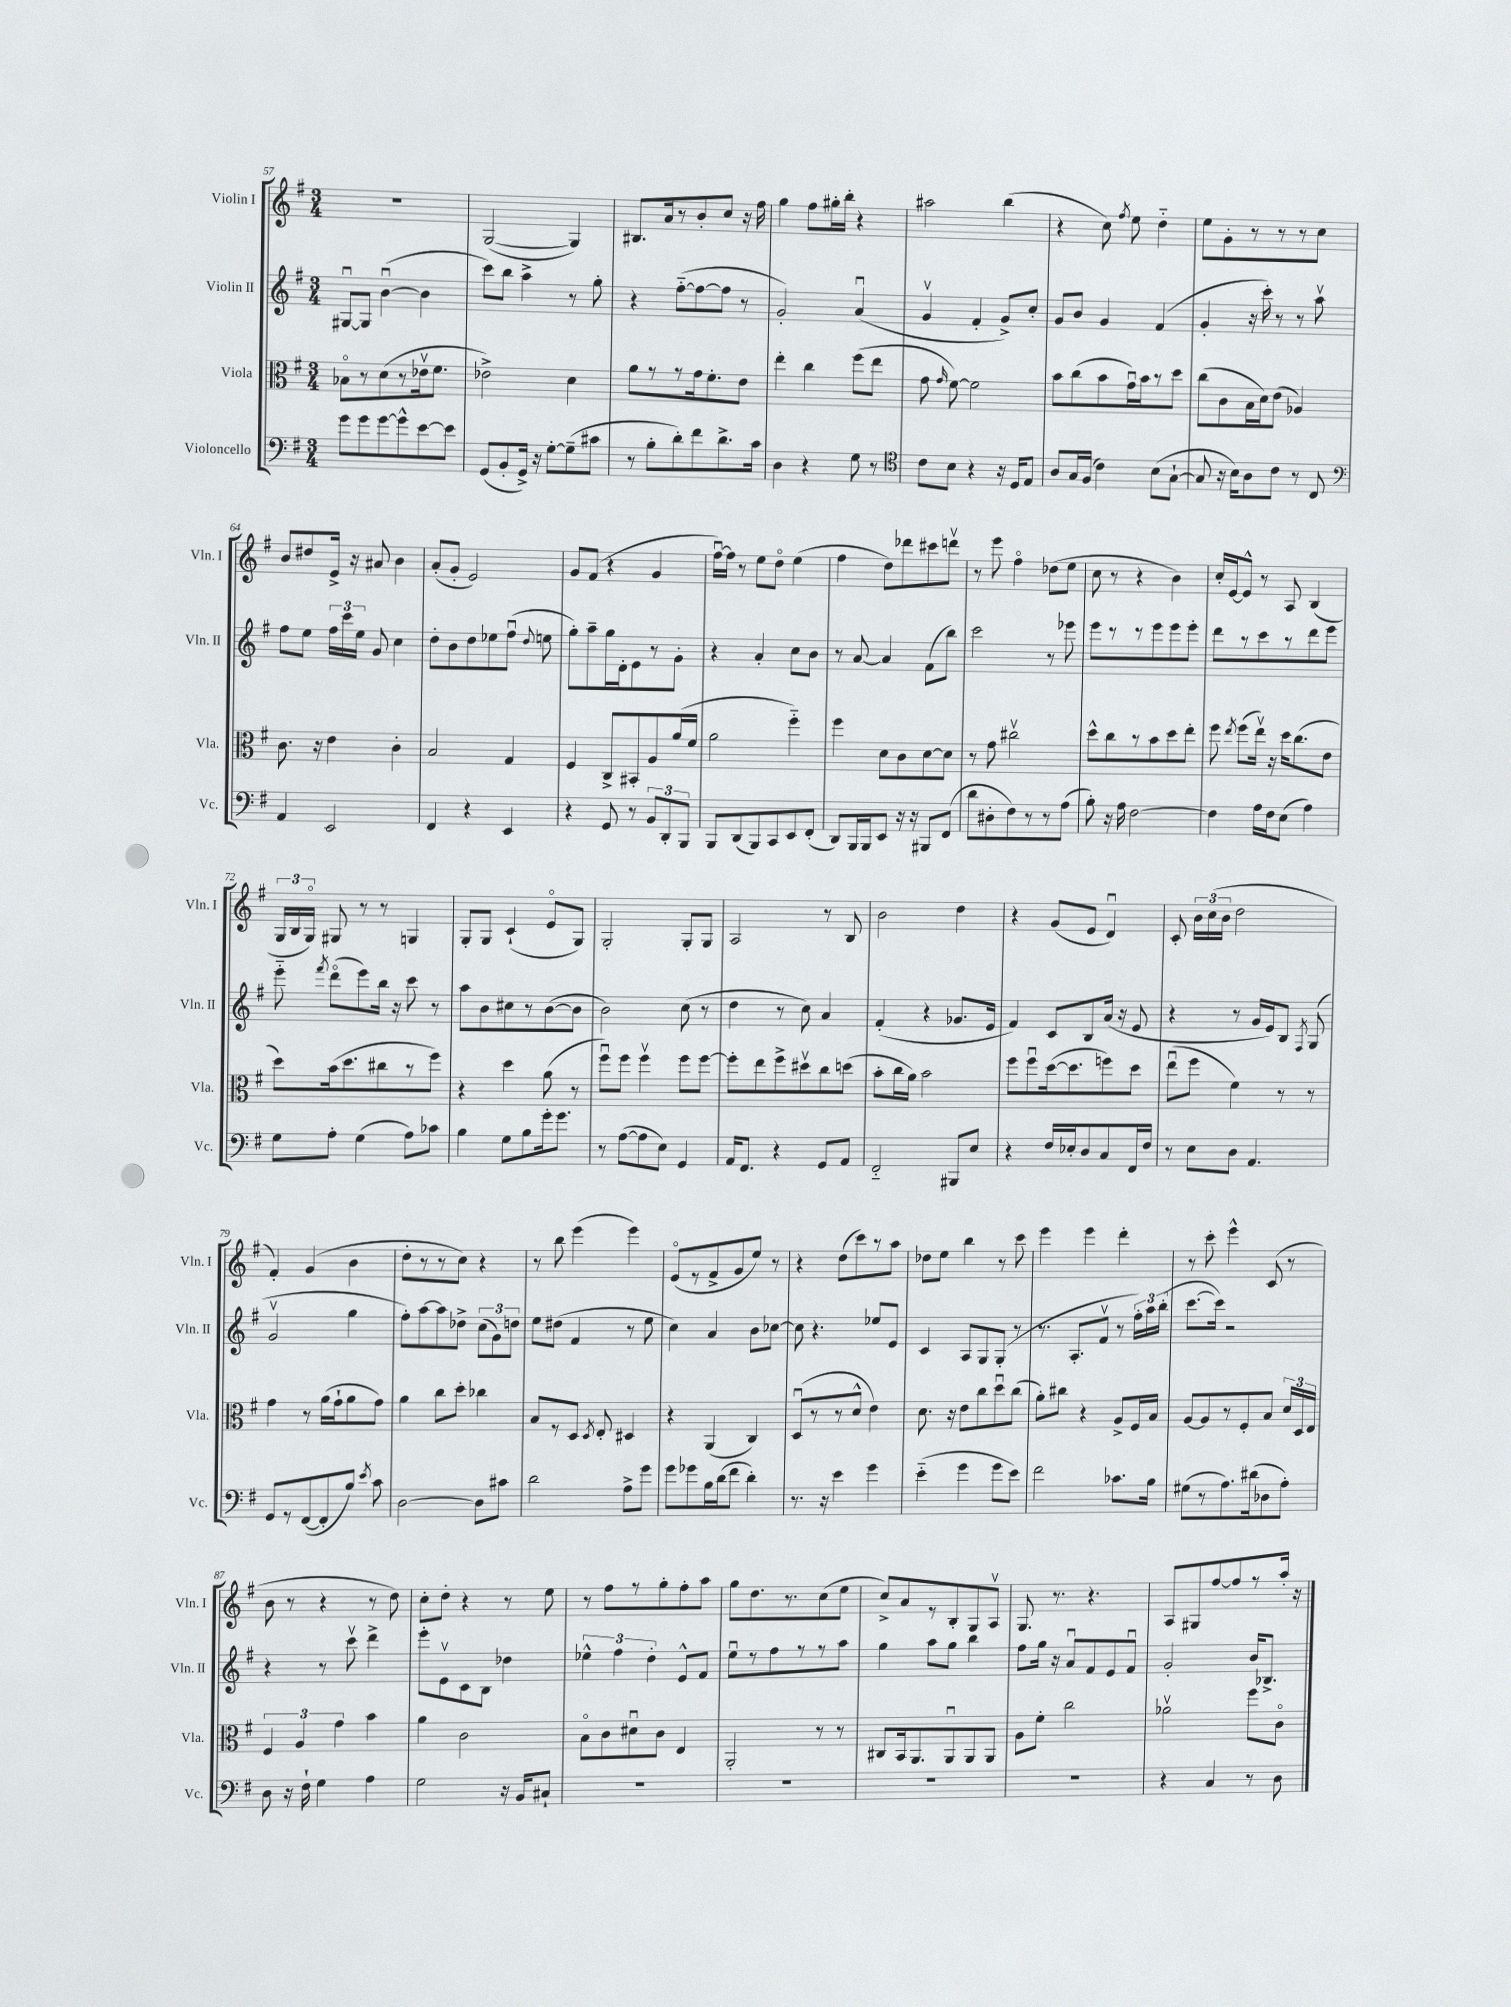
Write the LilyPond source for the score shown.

<<
\new StaffGroup <<
\new Staff = "s0" \with { instrumentName = "Violin I" shortInstrumentName = "Vln. I" } {
    \clef treble \key g \major \numericTimeSignature \time 3/4
    \autoBeamOff R2. |
    g2~( g4) |
    bis8.[ a'16 r8 b'8-. c''8] r16 fis''16 |
    g''4 fis''8[ gis''16-. b''16]-. r4 |
    ais''2 b''4( |
    r4 c''8) \acciaccatura { fis''8 } e''8 d''4-_ |
    e''8[ g'8-. r8 r8 r8 c''8] |
    b'8[ dis''8 e'16]-> r16 ais'8 b'4 |
    a'8[-.( g'8]-. e'2) |
    g'8[ fis'8]( r4 g'4 |
    fis''16[~\downbow) fis''16] r8 e''8[ d''8]\flageolet e''4( |
    fis''4 d''8[) des'''8 cis'''8 d'''8]\upbow |
    r8 e'''8 fis''4\flageolet des''8[( e''8] |
    c''8 r8 r4 b'4) |
    c''16[-. e'16~ e'8]-^ r8 a8 b4( |
    \tuplet 3/2 { g16[ b16 g16]\flageolet) } gis8 r8 r8 g4 |
    g8[-. g8] c'4-!( e'8[\flageolet g8]) |
    g2-. g8[-. g8] |
    a2 r8 b8 |
    b'2 d''4 |
    r4 g'8[( e'8] d'4\downbow) |
    c'8-. \tuplet 3/2 { b'16[ c''16( b'16] } d''2 |
    fis'4-.) g'4( b'4 |
    d''8[-. r8 r8 c''8]) r4 |
    r8 b''8 e'''4( e'''4) |
    e'8[\flageolet( r8 fis'8-> g'8 e''8]) r8 |
    r4 d''8[( c'''8) r8 a''8] |
    des''8[ e''8] b''4 r8 c'''8 |
    e'''4 e'''4 d'''4-. |
    r8 c'''8-. e'''4-^ c'8( r8 |
    b'8 r8 r4 r8 d''8) |
    c''8[-. d''8]-. r4 r8 e''8 |
    r8 fis''8[ r8 g''8-. fis''8-. a''8] |
    g''8[ d''8. r8. c''8( e''8] |
    c''8[->) a'8 r8 b8-. g8 a8]\upbow |
    g8. r8. r4. |
    a8[ gis8 fis''8~ fis''8 r8 a''16]-. r16 \bar "|." |
}
\new Staff = "s1" \with { instrumentName = "Violin II" shortInstrumentName = "Vln. II" } {
    \clef treble \key g \major \numericTimeSignature \time 3/4
    \autoBeamOff gis8[~\downbow gis8] b'4~\downbow( b'4 |
    c'''8[) b''8] a''4-> r8 g''8-. |
    r4 fis''8[~-_( fis''8~ fis''8] r8 |
    g'2-.) a'4\downbow( |
    g'4\upbow fis'4-. g'8[->) c''8]-. |
    g'8[ b'8] g'4 fis'4( |
    g'4-. r16 c'''16-.) r8 r8 a''8\upbow |
    fis''8[ e''8] \tuplet 3/2 { fis''16[ c'''16 e''16] } g'8 c''4 |
    d''8[-. b'8 d''8 ees''8 fis''8]\downbow( \appoggiatura { d''8 } e''8 |
    g''8[-.) a''8-- g''16 d'16-. e'8 r8 g'8]-. |
    r4 a'4-. c''8[ b'8] |
    r8 a'8~ a'4 fis'8[( b''8]) |
    c'''2 r8 ees'''8 |
    e'''8[ r8 r8 e'''8 e'''8 e'''8]-. |
    d'''8[ r8 c'''8 r8 d'''8 e'''8] |
    e'''8-_ \acciaccatura { fis'''8 } d'''8[\flageolet( e'''8) b''16] r16 c'''8 r8 |
    a''8[ b'8 cis''8 r8 b'8~( b'8] |
    b'2) c''8( r8 |
    d''4 r8 c''8) a'4 |
    fis'4-.( r4 ges'8.[ e'16] |
    fis'4) c'8[ b8 a'16]( r16 e'8 |
    r4 r8 g'16[ e'16) b8] \acciaccatura { fis8 } g8( |
    g'2\upbow g''4 |
    fis''8[-.) a''8~ a''8 des''8]-> \tuplet 3/2 { c''8[( g'8) d''8] } |
    e''8[ dis''8]( fis'4 r8 e''8 |
    c''4) a'4 b'8[ ces''8]~ |
    ces''8 r4. ees''8[ e'8] |
    c'4 a8[ g8 g8]-.( r8 |
    r8. a8.[-. fis'8]\upbow r8 \tuplet 3/2 { fis''16[-.) a''16 b''16]-.( } |
    c'''8.[~ c'''16]) r2 |
    r4 r8 c'''8\upbow d'''4-> |
    e'''8[-. e'8\upbow c'8 b8] des''4 |
    \tuplet 3/2 { ees''4-^ fis''4 d''4-. } e'8[-^ fis'8] |
    e''8[\downbow r8 fis''8 r8 r8 a''8] |
    g''4 a''8[ g''8] b''4 |
    fis''8[ g''16] r16 a'8[\downbow fis'8 e'8 fis'8]\downbow |
    g'2-. b'16[ bes8.]-> \bar "|." |
}
\new Staff = "s2" \with { instrumentName = "Viola" shortInstrumentName = "Vla." } {
    \clef alto \key g \major \numericTimeSignature \time 3/4
    \autoBeamOff bes8[\flageolet r8 d'8( r8 ees'16\upbow fis'8.] |
    ees'2->) d'4 |
    a'8[ r8 r8 g'16 fis'8.-. e'8] |
    e''4-. c''4 fis''8[( e''8] |
    g'8 \grace { g'16 } fis'8~) fis'2 |
    b'8[ c''8( b'8 g'16\downbow) b'16 r8 d''8] |
    c''8[( c'8 b16 d'16) e'8]( aes4) |
    c'8. r16 e'4 c'4-. |
    b2 g4 |
    fis4 c8[-> bis,8-. a8 a'16( fis'16] |
    a'2 fis''4-_) |
    fis''4 d'8[ c'8 d'8~ d'8] |
    r8 g'8 cis''2\upbow |
    d''8[-^ c''8 r8 b'8 d''8 e''8]-. |
    fis''8 \acciaccatura { e''8 } fis''8[( e''16]\upbow) r16 d''16[ c''8.( e'8] |
    d''8[) b'16( d''8. cis''8 r8 fis''8]) |
    r4 d''4 a'8( r8 |
    fis''8[\downbow) fis''8] fis''4\upbow fis''8[ fis''8]~ |
    fis''8[-. e''8 fis''8-> dis''8\upbow c''8 d''8]( |
    b'8[-. c''16 a'16]) b'2 |
    fis''8[ fis''8\downbow d''16~( d''8. f''8) d''8] |
    e''8[\downbow( fis''8] fis'4) r8 r8 |
    g'4 r8 a'16[( g'16-! a'8 g'8]) |
    a'4 c''8[ d''8]-. ces''4 |
    b8[ r8 d8] \acciaccatura { d8 } e8-. dis4 |
    r4 a,4( c4) |
    d8[\downbow( r8 r8 d'8]-^ e'4) |
    d'8. r16 e'8[ c''8 d''8\downbow c''8]( |
    a'8[-.) cis''8] r4 a8[-> fis16 b16] |
    a8[~ a8 r8 fis8-. b8] \tuplet 3/2 { d'16[ d16 e16] } |
    \tuplet 3/2 { fis4 a4 g'4 } b'4 |
    a'4 c'2 |
    b8[\flageolet c'8 dis'8\downbow c'8] e4 |
    a,2-. r8 r8 |
    cis8[ b,16 a,8. a,8\downbow a,8 a,8] |
    a8[ fis'8]-. c''2 |
    aes'2\upbow fis''8[ c'8]\flageolet \bar "|." |
}
\new Staff = "s3" \with { instrumentName = "Violoncello" shortInstrumentName = "Vc." } {
    \clef bass \key g \major \numericTimeSignature \time 3/4
    \autoBeamOff g'8[ g'8 g'8~ g'8-^ e'8~ e'8] |
    g,8[( b,8-. g,16]->) r16 g8[~-. g8--( cis'8] |
    r8 b8[-. d'8-.) fis'8 d'8.-> c'16] |
    d4 r4 g8 r8 |
    \clef tenor c'8[ b8] r4 r16 d16[ e8] |
    a8[ g16 fis16]( c'4) b8[( g8]~-! |
    g8 r16 b16[) a8 c'8] r8 c8 |
    \clef bass a,4 e,2 |
    fis,4 r4 e,4 |
    r4 g,8 r8 \tuplet 3/2 { b,8[ d,8-. b,,8] } |
    b,,8[ d,8( b,,8) c,8 e,8 fis,8]-.( |
    d,8[) b,,16 b,,16 e,8] r16 r16 bis,,8[ fis,8]( |
    d'8[ dis8-. fis8) r8 r8 a8]( |
    b8-.) r16 a16 fis2~ |
    fis4 a16[ fis16 e8]( a4) |
    g8[ a8]-. g4( a8[) ces'8] |
    b4 g8[ b8 g'16-. g'8.] |
    r8 a8[~( a8 e8]) g,4 |
    a,16[ fis,8.] r4 g,8[ a,8] |
    fis,2-_ bis,,8[ e8] |
    r4 fis16[ ees16-. d8 c8 fis,16 fis16] |
    r8 e8[ d8] a,4. |
    g,8[ r8 fis,8~( fis,8-. b8]) \acciaccatura { e'8 } c'8 |
    d2~ d8[ cis'8] |
    d'2 a8[-> g'8] |
    g'8[ ges'8 b16 d'16( fis'8] d'4-.) |
    r8. r16 e'4 g'4 |
    e'4-_( g'4 g'8[ e'8]) |
    fis'2 ces'8.[ b16] |
    gis8[( r8 a8.) dis'16( des8 a8]-.) |
    d8 r16 fis16-! g4 a4 |
    g2 r16 b,16[ cis8]-! |
    R2. |
    R2. |
    R2. |
    R2. |
    r4 c4 r8 d8 \bar "|." |
}
>>
>>
\layout { \context { \Score currentBarNumber = #57 } }
